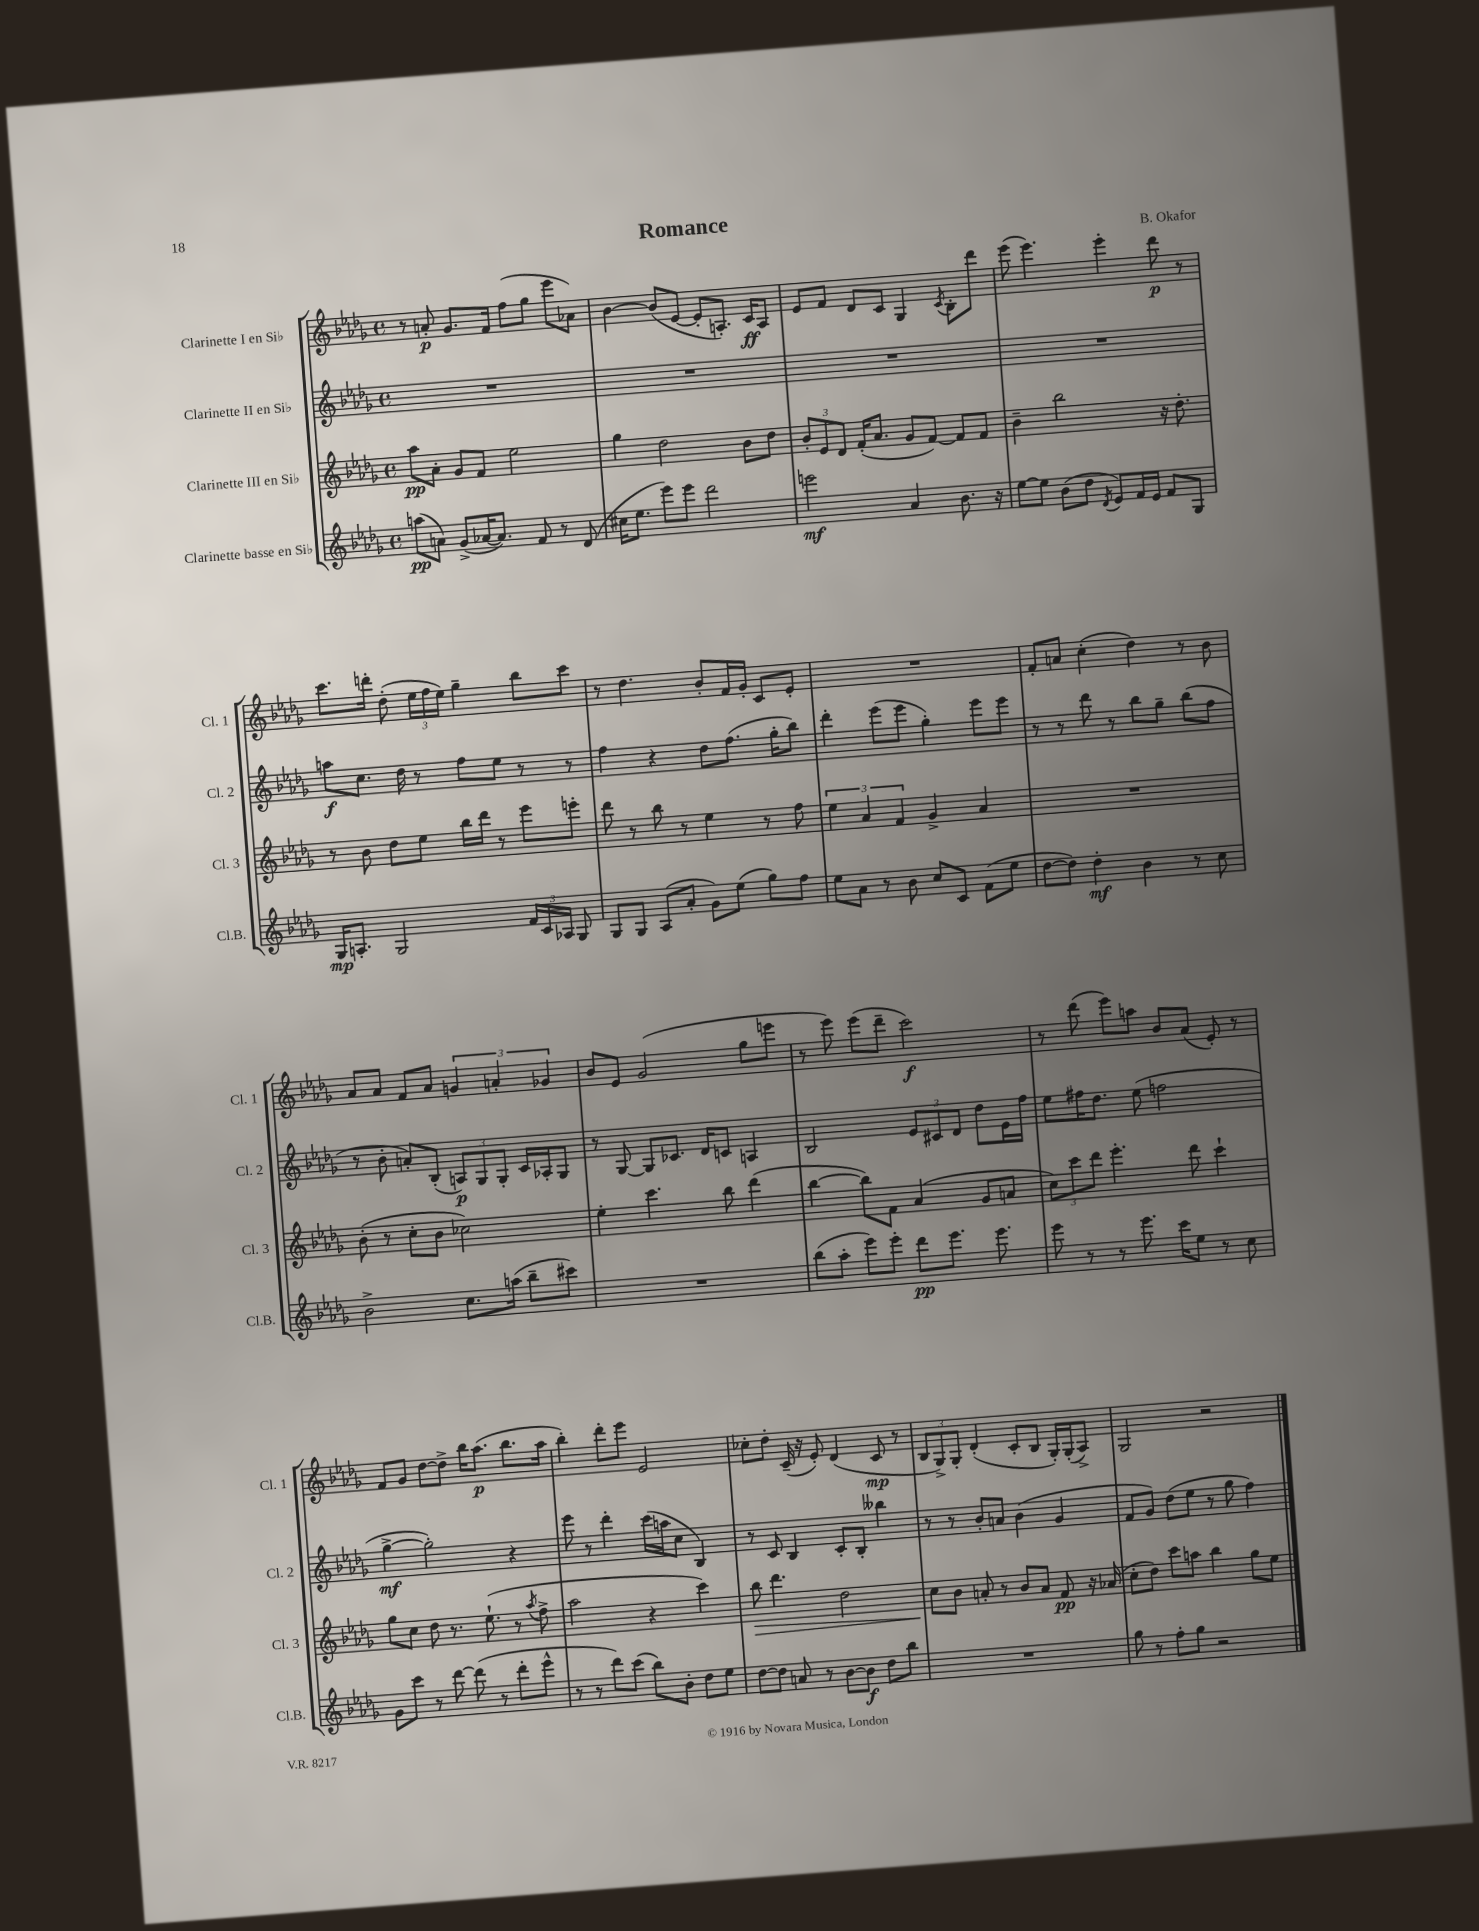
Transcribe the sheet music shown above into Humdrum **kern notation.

**kern	**dynam	**kern	**dynam	**kern	**dynam	**kern	**dynam
*part4	*part4	*part3	*part3	*part2	*part2	*part1	*part1
*staff4	*staff4	*staff3	*staff3	*staff2	*staff2	*staff1	*staff1
*I"Clarinette basse en Si♭	*	*I"Clarinette III en Si♭	*	*I"Clarinette II en Si♭	*	*I"Clarinette I en Si♭	*
*I'Cl.B.	*	*I'Cl. 3	*	*I'Cl. 2	*	*I'Cl. 1	*
*clefG2	*	*clefG2	*	*clefG2	*	*clefG2	*
*k[b-e-a-d-g-]	*	*k[b-e-a-d-g-]	*	*k[b-e-a-d-g-]	*	*k[b-e-a-d-g-]	*
*M4/4	*	*M4/4	*	*M4/4	*	*M4/4	*
*met(c)	*	*met(c)	*	*met(c)	*	*met(c)	*
=1	=1	=1	=1	=1	=1	=1	=1
(8aan\L	pp	8aa-\L	pp	1r	.	8r	.
8an\J)	.	8a-'\J	.	.	.	8an'/	p
(8g-^/L	.	8g-/L	.	.	.	8.g-/L	.
[16a-X/K	.	8f/J	.	.	.	.	.
8.a-/J])	.	.	.	.	.	16f/Jk	.
.	.	2ee-\	.	.	.	(8ff\L	.
8f/	.	.	.	.	.	8gg-\J	.
8r	.	.	.	.	.	8eee-\L	.
(8d-/	.	.	.	.	.	8a-X\J)	.
=2	=2	=2	=2	=2	=2	=2	=2
16cc#X\KL	.	4gg-\	.	1r	.	[4b-\	.
8.ee-\J	.	.	.	.	.	.	.
8eee-\L)	.	2dd-\	.	.	.	(8b-/L]	.
8eee-\J	.	.	.	.	.	[8e-/J	.
2ddd-\	.	.	.	.	.	8e-'/L]	.
.	.	.	.	.	.	8.An'/J)	.
.	.	8b-\L	.	.	.	.	.
.	.	.	.	.	.	16c/KL	ff
.	.	8dd-\J	.	.	.	8A/J	.
=3	=3	=3	=3	=3	=3	=3	=3
2eeen\	mf	12b-'/L	.	1r	.	8e-/L	.
.	.	12e-/	.	.	.	.	.
.	.	.	.	.	.	8f/J	.
.	.	12d-/J	.	.	.	.	.
.	.	(16f'/KL	.	.	.	8d-/L	.
.	.	8.a-/J	.	.	.	.	.
.	.	.	.	.	.	8c/J	.
4a-/	.	8g-/L	.	.	.	4G-/	.
.	.	[8f/J)	.	.	.	.	.
.	.	.	.	.	.	8qc/	.
8.b-\	.	8f/L]	.	.	.	8B-'\L	.
.	.	8f/J	.	.	.	8ddd-\J	.
16r	.	.	.	.	.	.	.
=4	=4	=4	=4	=4	=4	=4	=4
[8ee-\L	.	4b-~\	.	1r	.	(8eee-\	.
8ee-\J]	.	.	.	.	.	4.eee-\)	.
(8b-\L	.	2bb-\	.	.	.	.	.
8dd-\J	.	.	.	.	.	.	.
8qd-/	.	.	.	.	.	.	.
8e-/L)	.	.	.	.	.	4eee-'\	.
16f/L	.	.	.	.	.	.	.
16e-/JJ	.	.	.	.	.	.	.
8f/L	.	16r	.	.	.	8ddd-\	p
.	.	8.dd-'\	.	.	.	.	.
8G-/J	.	.	.	.	.	8r	.
!!LO:LB:g=z
=5	=5	=5	=5	=5	=5	=5	=5
16G-/KL	mp	8r	.	8aan\L	f	8.ccc\L	.
8.An'/J	.	.	.	.	.	.	.
.	.	8b-\	.	8.cc\J	.	.	.
.	.	.	.	.	.	16dddn'\Jk	.
2G-/	.	8dd-\L	.	.	.	(8dd-'\	.
.	.	.	.	16dd-\	.	.	.
.	.	8ee-\J	.	8r	.	24ee-\LL	.
.	.	.	.	.	.	24ff\	.
.	.	.	.	.	.	24ee-\JJ)	.
.	.	16bb-\LL	.	8ff\L	.	4gg-~\	.
.	.	16ddd-\JJ	.	.	.	.	.
.	.	8r	.	8ee-\J	.	.	.
24f/LL	.	8eee-\L	.	8r	.	8bb-\L	.
24c/	.	.	.	.	.	.	.
24A-X/JJ	.	.	.	.	.	.	.
8G-/	.	8eeen'\J	.	8r	.	8ccc\J	.
=6	=6	=6	=6	=6	=6	=6	=6
8G-/L	.	8ddd-\	.	4ff\	.	8r	.
8G-/J	.	8r	.	.	.	4.dd-\	.
(8A-/L	.	8bb-\	.	4r	.	.	.
8a-'/J	.	8r	.	.	.	.	.
8g-\L)	.	4ee-\	.	8dd-\L	.	8b-'/L	.
(8ee-\J	.	.	.	(8.ff\J	.	16f/L	.
.	.	.	.	.	.	16g-'/JJ	.
8gg-\L)	.	8r	.	.	.	8c/L	.
.	.	.	.	16gg-'\KL	.	.	.
8ff\J	.	8ff\	.	8bb-\J)	.	8e-'/J	.
=7	=7	=7	=7	=7	=7	=7	=7
8ee-\L	.	6ee-\	.	4ddd-'\	.	1r	.
8a-\J	.	.	.	.	.	.	.
.	.	6a-/	.	.	.	.	.
8r	.	.	.	(8eee-\L	.	.	.
.	.	6f/	.	.	.	.	.
8b-\	.	.	.	8eee-\J	.	.	.
8cc/L	.	4g-^/	.	4gg-'\)	.	.	.
8c/J	.	.	.	.	.	.	.
(8f\L	.	4a-/	.	8eee-\L	.	.	.
8ee-\J	.	.	.	8eee-\J	.	.	.
=8	=8	=8	=8	=8	=8	=8	=8
[8dd-\L	.	1r	.	8r	.	8f'/L	.
8dd-\J])	.	.	.	8r	.	8an/J	.
4dd-'\	mf	.	.	8ddd-\	.	(4cc'\	.
.	.	.	.	8r	.	.	.
4b-\	.	.	.	8bb-\L	.	4dd-\)	.
.	.	.	.	8gg-~\J	.	.	.
8r	.	.	.	(8bb-\L	.	8r	.
8cc\	.	.	.	8ff\J	.	8b-\	.
!!LO:LB:g=z
=9	=9	=9	=9	=9	=9	=9	=9
2b-^\	.	(8b-'\	.	8r	.	8a-/L	.
.	.	8r	.	8b-'\	.	8a-/J	.
.	.	8cc'\L	.	8an'/L)	.	8f/L	.
.	.	8b-\J	.	(8B-'/J	.	8a-/J	.
8.cc\L	.	2cc-X\)	.	12An/L)	p	6gn/	.
.	.	.	.	12G-/	.	.	.
.	.	.	.	12G-'/J	.	6an'/	.
(16aan\Jk	.	.	.	.	.	.	.
8bb-~\L	.	.	.	16c/LL	.	.	.
.	.	.	.	16A-X'/J	.	.	.
.	.	.	.	.	.	6g-X/	.
8ccc#X\J)	.	.	.	8G-/J	.	.	.
=10	=10	=10	=10	=10	=10	=10	=10
1r	.	4ee-'\	.	8r	.	8b-/L	.
.	.	.	.	[8G-/	.	8e-/J	.
.	.	4.ccc\	.	8G-/L]	.	(2g-/	.
.	.	.	.	8.c-X/J	.	.	.
.	.	.	.	16d-/KL	.	.	.
.	.	8bb-\	.	8cn/J	.	.	.
.	.	(4ddd-\	.	4An/	.	8gg-\L	.
.	.	.	.	.	.	8eeen\J	.
=11	=11	=11	=11	=11	=11	=11	=11
(8bb-\L	.	[4bb-\	.	2B-/	.	8r	.
8aa-'\J	.	.	.	.	.	8eee-\)	.
8eee-\L)	.	8bb-\L])	.	.	.	(8eee-\L	.
8eee-'\J	.	8f\J	.	.	.	8ddd-~\J	.
8ddd-\L	pp	(4a-/	.	12e-/L	.	2ccc\)	f
.	.	.	.	12c#X/	.	.	.
8.eee-\J	.	.	.	.	.	.	.
.	.	.	.	12d-/J	.	.	.
.	.	8g-/L	.	8dd-\L	.	.	.
8.eee-\	.	.	.	.	.	.	.
.	.	8an/J	.	16e-\L	.	.	.
.	.	.	.	16ff\JJ	.	.	.
=12	=12	=12	=12	=12	=12	=12	=12
8eee-\	.	12cc\L)	.	8ee-\L	.	8r	.
.	.	12ccc\	.	.	.	.	.
8r	.	.	.	16ff#X\K	.	(8ddd-\	.
.	.	12ddd-\J	.	.	.	.	.
.	.	.	.	8.dd-\J	.	.	.
8r	.	4.eee-'\	.	.	.	8eee-\L)	.
8.eee-\	.	.	.	(8ee-\	.	8aan\J	.
.	.	.	.	2ffn\	.	8b-/L	.
16ccc\KL	.	.	.	.	.	.	.
8ee-\J	.	8ddd-\	.	.	.	(8a-/J	.
8r	.	4ccc`\	.	.	.	8e-'/)	.
8cc\	.	.	.	.	.	8r	.
!!LO:LB:g=z
=13	=13	=13	=13	=13	=13	=13	=13
8g-\L	.	8gg-\L	.	[4gg-^\	mf	8f/L	.
8ccc\J	.	8cc\J	.	.	.	8g-/J	.
8r	.	8dd-\	.	2gg-'\])	.	[8dd-\L	.
[8ddd-\	.	8.r	.	.	.	8dd-^\J]	.
(8ddd-\]	.	.	.	.	.	16bb-\KL	.
.	.	(8.ee-`\	.	.	.	(8.aa-\J	p
8r	.	.	.	.	.	.	.
8ddd-'\L	.	8r	.	4r	.	8.bb-\L	.
.	.	8qaa-/	.	.	.	.	.
8eee-^^\J	.	8ff^\	.	.	.	.	.
.	.	.	.	.	.	16aa-\Jk	.
=14	=14	=14	=14	=14	=14	=14	=14
8r	.	2aa-\	.	8eee-\	.	4bb-'\)	.
8r	.	.	.	8r	.	.	.
8ddd-\L)	.	.	.	4ddd-'\	.	8ddd-'\L	.
(8ccc\J	.	.	.	.	.	8eee-\J	.
8bb-\L)	.	4r	.	(16ccc\LL	.	2e-/	.
.	.	.	.	16aan\J	.	.	.
8b-'\J	.	.	.	8cc\J	.	.	.
8dd-\L	.	4ccc\)	.	4B-/)	.	.	.
8ee-\J	.	.	.	.	.	.	.
=15	=15	=15	=15	=15	=15	=15	=15
!	!	!	!LO:HP:b	!	!	!	!
[8dd-\L	.	8bb-\	>	8r	.	8cc-X'\L	.
8dd-\J]	.	4.ddd-\	.	8c/	.	8dd-'\J	.
8an/	.	.	.	4B-/	.	(16c~/	.
.	.	.	.	.	.	16r	.
8r	.	.	.	.	.	8e-'/)	.
[8b-\L	.	2dd-\	.	8c'/L	.	(4d-/	.
8b-\J]	f	.	.	8B-'/J	.	.	.
8dd-\L	.	.	.	4bb--X\	.	8c/	mp
8bb-\J	.	.	.	.	.	8r	.
=16	=16	=16	=16	=16	=16	=16	=16
1r	.	8cc\L	.	8r	.	12B-/L	.
.	.	.	.	.	.	12G-^/)	.
.	.	8b-\J	]	8r	.	.	.
.	.	.	.	.	.	12G-'/J	.
.	.	8an'/	.	8b-'/L	.	(4d-'/	.
.	.	8r	.	8an/J	.	.	.
.	.	8b-/L	.	(4b-\	.	8c'/L	.
.	.	8a/J	.	.	.	8B-/J	.
.	.	8f/	pp	4g-/	.	16G-'/LL)	.
.	.	.	.	.	.	(16G-'/J	.
.	.	16r	.	.	.	8A-^/J)	.
.	.	(16a-X/	.	.	.	.	.
=17	=17	=17	=17	=17	=17	=17	=17
8gg-\	.	8cc'\L	.	8f/L	.	2G-/	.
8r	.	8dd-\J)	.	8g-/J)	.	.	.
8ff'\L	.	8ccc\L	.	(8dd-\L	.	.	.
8gg-\J	.	8aan\J	.	8ee-\J	.	.	.
2r	.	4bb-\	.	8r	.	2r	.
.	.	.	.	8gg-\	.	.	.
.	.	8gg-\L	.	4ff\)	.	.	.
.	.	8ee-\J	.	.	.	.	.
==	==	==	==	==	==	==	==
*-	*-	*-	*-	*-	*-	*-	*-
